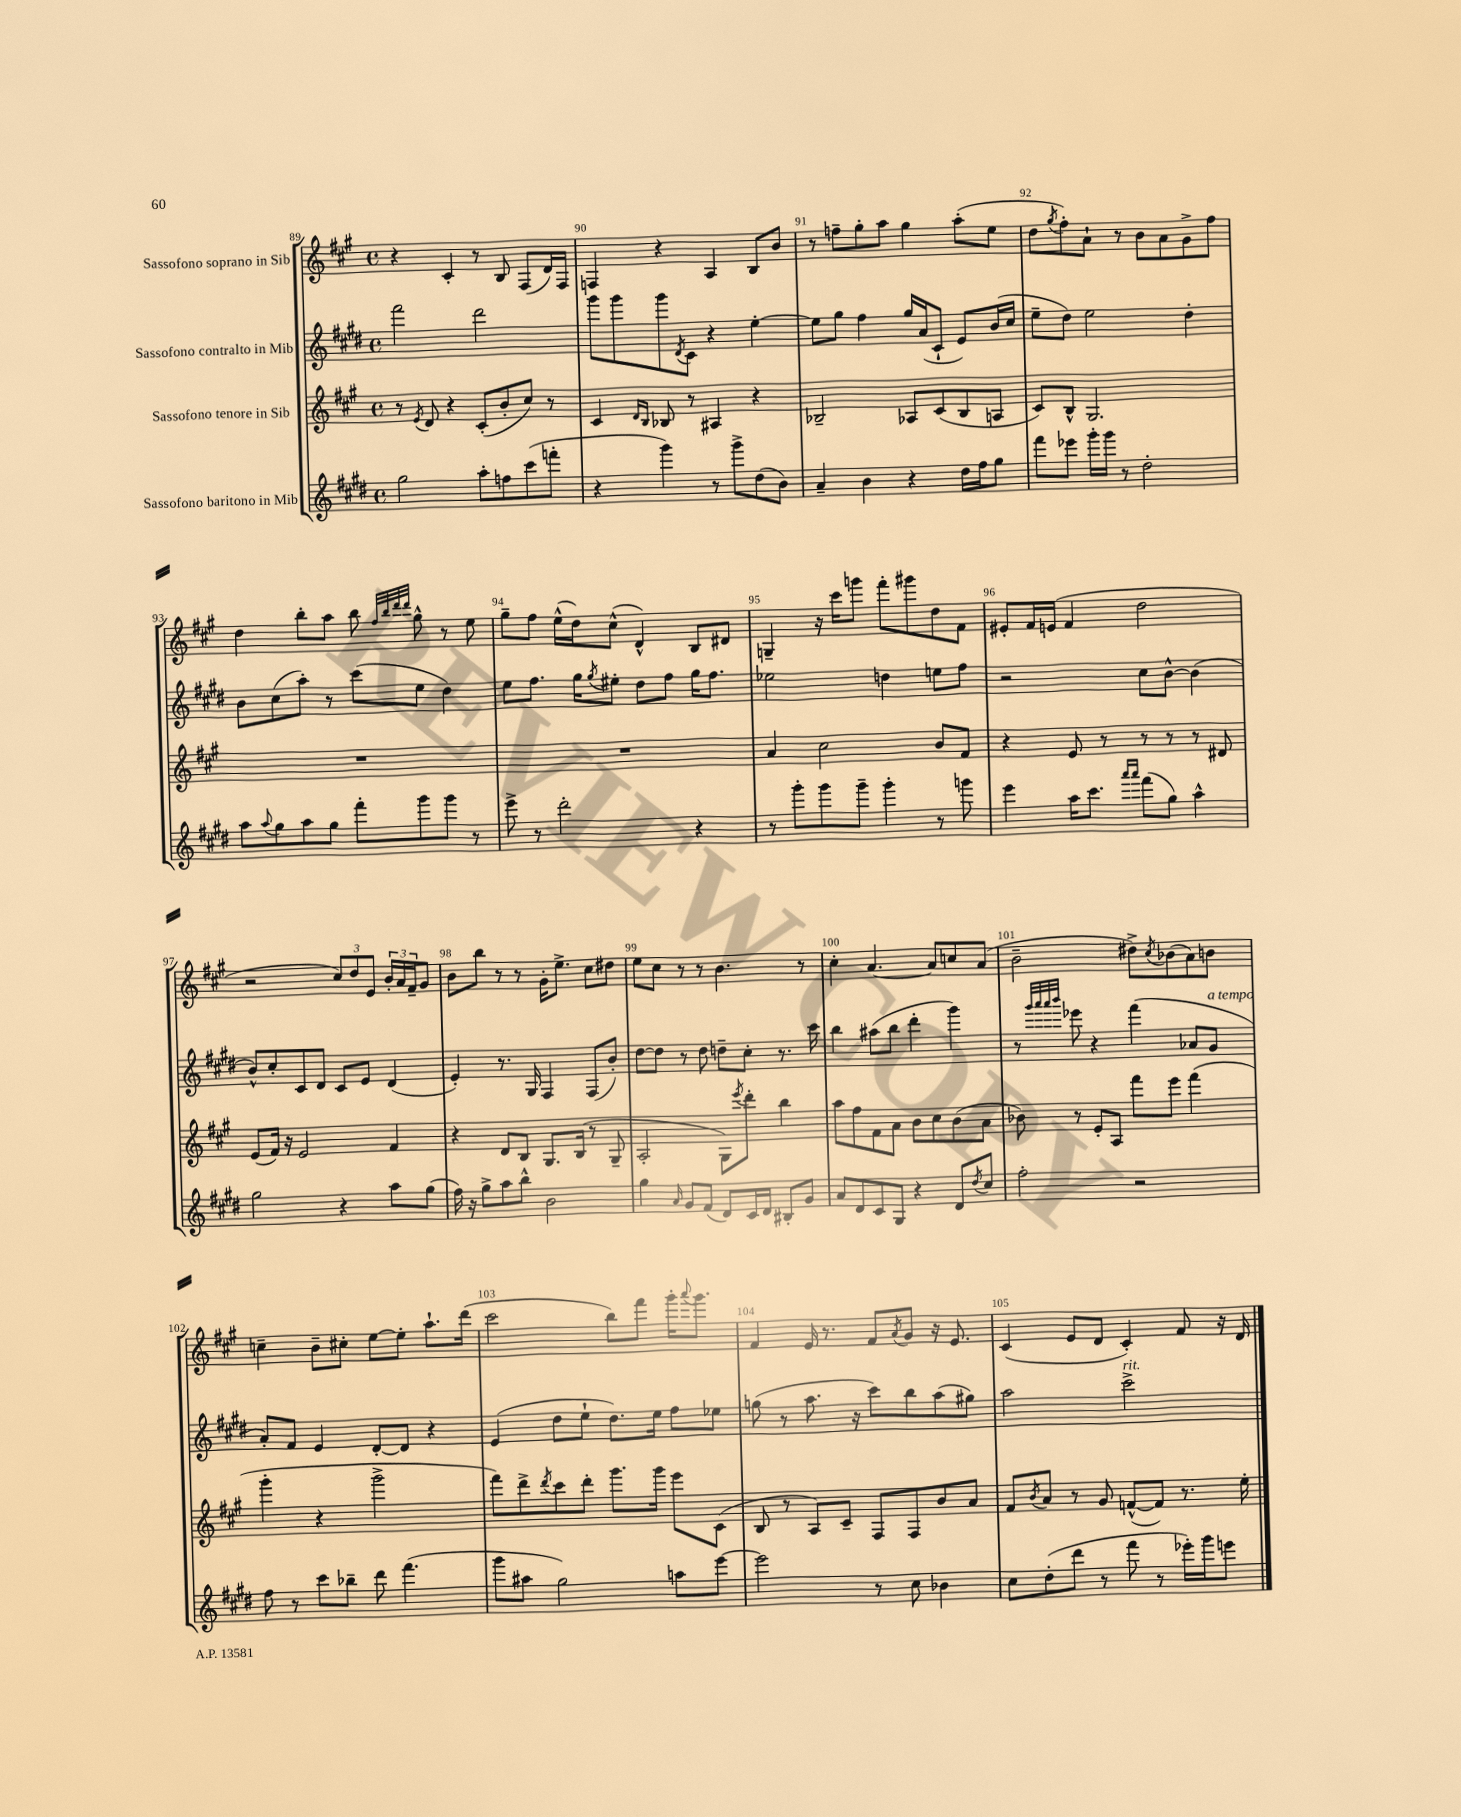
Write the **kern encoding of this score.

**kern	**kern	**kern	**kern
*staff4	*staff3	*staff2	*staff1
*clefG2	*clefG2	*clefG2	*clefG2
*k[f#c#g#d#]	*k[f#c#g#]	*k[f#c#g#d#]	*k[f#c#g#]
*M4/4	*M4/4	*M4/4	*M4/4
*met(c)	*met(c)	*met(c)	*met(c)
2gg#\	8r	2fff#\	4r
.	8qe/	.	.
.	8d/	.	.
.	4r	.	4c#'/
8aa'\L	(8c#'/L	2ddd#\	8r
8ff\	8b'/	.	8B/
(8ccc#\	8cc#/J)	.	(8F#/L
8fff'\J	8r	.	16d/L)
.	.	.	16F#/JJ
=	=	=	=
4r	4c#/	8ggg#\L	4F/
.	.	8ggg#\	.
.	16qqd/LL	.	.
.	16qqB/JJ	.	.
4ggg#\)	8B-/	8ggg#\	4r
.	.	8qd#/	.
.	8r	8c#\J	.
8r	4A#/	4r	4A/
8ggg#^\L	.	.	.
(8dd#\	4r	[4ee'\	8B/L
8b\J)	.	.	8b/J
=	=	=	=
4a~/	2B-~/	8ee\]L	8r
.	.	8gg#\J	8ff~\L
4b\	.	4ff#\	8gg#'\
.	.	.	8aa\J
4r	8A-/L	16gg#/LL	4gg#\
.	.	(16a/J	.
.	(8c#/	8c#`/J	.
16dd#\LL	8B-/	8e/L)	(8aa'\L
16ff#\J	.	.	.
8gg#\J	8A/J	(16b/L	8ee\J
.	.	16cc#/JJ	.
=	=	=	=
8fff#\L	8c#/L)	8ee~\L	8dd\L
.	.	.	8qgg#/
8eee-\J	8B^^/J	8dd#\J)	8ff#'\)
16ggg#'\LL	2.G#/	2ee\	8a`\J
16ggg#\JJ	.	.	.
8r	.	.	8r
2dd#'\	.	.	8b\L
.	.	.	8a\
.	.	4dd#'\	8g#^\
.	.	.	8ff#\J
=	=	=	=
8aa\L	1r	8b\L	4dd\
8qqaa/	.	.	.
8gg#\	.	(8cc#\	.
8aa\	.	8aa'\J)	8bb'\L
8gg#\J	.	8r	8aa\J
8fff#'\L	.	(8ccc#\L	8bb\
.	.	.	32qqff#/LLL
.	.	.	32qqbb/
.	.	.	32qqddd/
.	.	.	32qqddd/JJJ
8ggg#\	.	8ee\J	8gg#^^\
8ggg#\J	.	4dd#\)	8r
8r	.	.	8ee\
=	=	=	=
8eee^\	1r	8ee\L	8gg#~\L
8r	.	8.ff#\J	8ff#\J
2ddd#'\	.	.	(16ee^^\LL
.	.	16gg#\LK	16dd\J)
.	.	8qgg#/	.
.	.	8ee#'\J	(8cc#^^\J
.	.	8dd#\L	4d^^/)
.	.	8ff#\J	.
4r	.	16gg#\LK	8B/L
.	.	8.ff#\J	.
.	.	.	8d#/J
=	=	=	=
8r	4a/	2ee-\	4G~/
8ggg#'\L	.	.	.
8ggg#\	2cc#\	.	16r
.	.	.	16ccc#\LK
8ggg#~\J	.	.	8ggg\J
4ggg#'\	.	4dd\	8fff#'\L
.	.	.	8ggg#\
8r	8b/L	8ee\L	8dd\
8ggg\	8f#/J	8ff#\J	8f#\J
=	=	=	=
4eee\	4r	2r	8e#'/L
.	.	.	16f#/L
.	.	.	(16e/JJ
16aa\LK	8e/	.	4f#/
8.ccc#\J	.	.	.
.	8r	.	.
16qqaaa/LL	.	.	.
16qqaaa/JJ	.	.	.
(8fff#\L	8r	8cc#\L	2dd\
8gg#\J)	8r	[8b^^\J	.
4aa^^\	8r	(4b\]	.
.	8d#/	.	.
=	=	=	=
2gg#\	(8e/L	8b^^/L)	2r
.	16f#/Jk)	8cc#'/	.
.	16r	.	.
.	2e/	8c#/	.
.	.	8d#/J	.
4r	.	8c#/L	12cc#/L)
.	.	.	12dd/
.	.	8e/J	.
.	.	.	12e/J
8aa\L	4f#/	(4d#/	24b'/LL
.	.	.	24a/
.	.	.	24f#~/J
(8gg#\J	.	.	8g#/J
=	=	=	=
16ff#\)	4r	4e'/)	8b\L
16r	.	.	.
8gg#^\L	.	.	8bb\J
8aa\	8d/L	8.r	8r
8bb^^\J	8B/J	.	8r
.	.	16G#/	.
2b\	8.G#/L	4F#/	16g#'\LK
.	.	.	8.ee^\J
.	(16B/Jk	.	.
.	8r	(8F#/L	8cc#\L
.	8G#~/	8b'/J)	8dd#\J
=	=	=	=
4gg#\	2A'/	[8dd#\L	8ee\L
.	.	8dd#\]J	8cc#\J
16qqa/	.	.	.
8g#/L	.	8r	8r
(8f#/J	.	8dd#\	8r
8d#/L)	8G#\L)	8dd~\L	4.b\
.	8qeee/	.	.
16c#/L	8ddd'\J	8cc#'\J	.
16d#/JJ	.	.	.
8B#'/L	4bb\	8.r	.
8g#/J	.	.	8r
.	.	16ccc#\	.
=	=	=	=
8a/L	8aa\L	4bb\	4cc#'\
8d#/	8ff#\	.	.
8c#/	8f#\	(8aa#\L	[4.a/
8G#/J	8a\J	8bb\J	.
4r	8b\L	4ddd#'\	.
.	8cc#\	.	8a/]L
8d#/L	(8b\	4ggg#\)	8cc/
8qdd#/	.	.	.
8cc#/J	8a\J	.	(8a/J
=	=	=	=
2ff#'\	8b-\)	8r	2b~\
.	.	32qqggg#/LLL	.
.	.	32qqaaa/	.
.	.	32qqaaa/	.
.	.	32qqbbb/JJJ	.
.	8r	8eee-\	.
.	8e'/L	4r	.
.	8A/J	.	.
2r	8fff#\L	(4fff#\	8dd#^\L)
.	.	.	8qcc#/
.	8eee\J	.	(8b-\
.	(4fff#\	8a-/L	8a\)
.	.	8g#/J	8b\J
=	=	=	=
8ff#\	4ggg#'\	8a'/L)	4cc~\
8r	.	8f#/J	.
8ccc#\L	4r	4e/	8b~\L
8bb-~\J	.	.	8cc#'\J
8ddd#\	2ggg#^\	[8d#'/L	[8ee\L
(4.fff#\	.	8d#/]J	8ee'\]J
.	.	4r	8.aa`\L
.	.	.	(16ddd\Jk
=	=	=	=
8ggg#\L	8fff#\L)	(4e/	2ccc#\
8aa#\J	8ddd^\	.	.
.	8qddd/	.	.
2gg#\)	8ccc#\	8dd#\L	.
.	8ddd'\J	8ee`\J	.
.	8.ggg#\L	8.dd#\L)	8bb\L)
.	.	.	8fff#\J
.	16ggg#\Jk	16ee\Jk	.
8aa\L	8eee\L	8ff#\L	16ggg#'\LK
.	.	.	8qqaaa/
.	.	.	8.ggg#\J
[8eee\J	(8c#\J	8ee-\J	.
=	=	=	=
2eee\]	8B/	(8gg\	4f#/
.	8r	8r	.
.	8A/L)	8.aa\	16e/
.	.	.	8.r
.	8c#~/J	.	.
.	.	16r	.
8r	8F#/L	8ccc#\L)	8f#/L
.	.	.	8qa/
8cc#\	8F#/	8bb\	8g#/J
4b-\	8b/	(8aa\	16r
.	.	.	8.e/
.	8a/J	8gg#\J)	.
=	=	=	=
8cc#\L	8f#/L	2aa\	(4c#/
.	8qb/	.	.
(8dd#'\	8a/J	.	.
8ddd#\J	8r	.	8e/L
8r	8g#/	.	8d/J
8fff#\	([8f^^/L	2ccc#^\	4c#'/)
8r	8f/]J)	.	.
16eee-'\LL)	8.r	.	8f#/
16ggg#\J	.	.	.
8eee\J	.	.	16r
.	16ee'\	.	16d/
==	==	==	==
*-	*-	*-	*-
